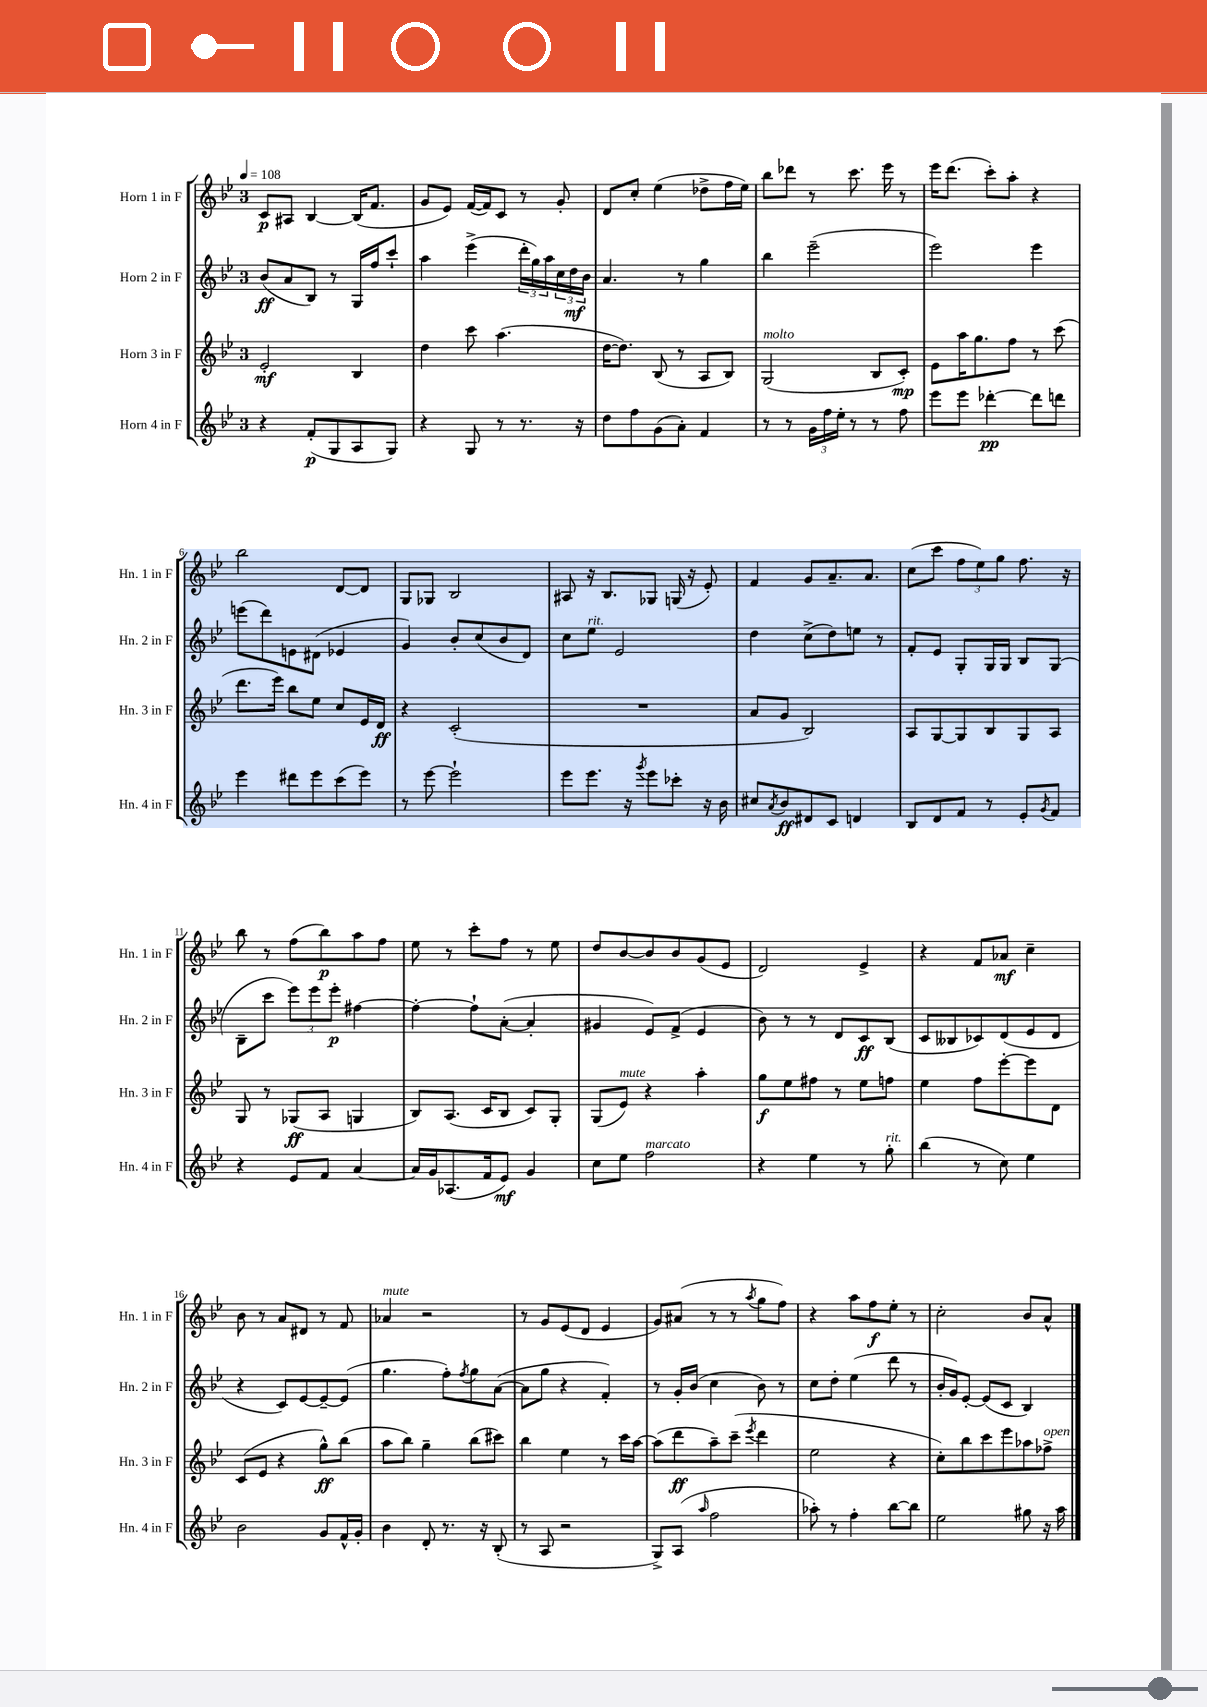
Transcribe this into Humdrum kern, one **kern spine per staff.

**kern	**kern	**kern	**kern
*staff4	*staff3	*staff2	*staff1
*clefG2	*clefG2	*clefG2	*clefG2
*k[b-e-]	*k[b-e-]	*k[b-e-]	*k[b-e-]
*M3/4	*M3/4	*M3/4	*M3/4
*MM108	*MM108	*MM108	*MM108
4r	2e-'/	(8b-/L	8c/L
.	.	8a/	8A#/J
(8f'/L	.	8B-/J)	[4B-/
8G/	.	8r	.
8A/	4B-/	16G/LL	(16B-/]LK
.	.	16ff/J	8.f/J
8G/J)	.	8ccc`/J	.
=	=	=	=
4r	4dd\	4aa\	8g/L
.	.	.	8e-/J)
8G/	8ccc\	(4eee-^\	([16f/LL
.	.	.	16f/]J)
8r	(4.aa\	.	8c/J
8.r	.	24ddd'\LL	8r
.	.	24gg\)	.
.	.	24aa\	.
.	.	24cc\	8g'/
.	.	24dd\	.
16r	.	.	.
.	.	24b-\JJ	.
=	=	=	=
8dd\L	[16dd\LK	4.a/	8d/L
.	8.dd\]J)	.	.
8ff\	.	.	8cc'/J
(8g\	(8B-/	.	(4ee-\
8a'\J)	8r	8r	.
4f/	8A/L	4gg\	8dd-^\L
.	8B-/J)	.	16ff\L
.	.	.	16ee-\JJ)
=	=	=	=
8r	(2G/	4bb-\	8bb-\L
8r	.	.	8ddd-\J
24g\LL	.	(2eee-~\	8r
24ff\	.	.	.
24ee-'\JJ	.	.	.
8r	.	.	8.ccc\
8r	8B-/L	.	.
.	.	.	16eee-\
8ff\	8c'/J)	.	8r
=	=	=	=
8eee-\L	8e-\L	2eee-\)	16eee-\LK
.	.	.	(8.ddd\J
8eee-\J	16aa\K	.	.
.	8.gg\	.	.
[4ddd-'\	.	.	8ccc'\L)
.	8ff\J	.	8aa'\J
8ddd-\]L	8r	4eee-\	4r
8ddd\J	(8ccc\	.	.
=	=	=	=
4eee-\	8.ddd\L	(8eee\L	2bb-\
.	.	8ddd\)	.
.	16eee-\Jk)	.	.
8ddd#\L	8bb-\L	8e\	.
8eee-\	8ee-\J	(8d#\J	.
(8ccc\	8cc/L	4e-/	[8d/L
8eee-\J)	16e-/L	.	8d/]J
.	16d/JJ	.	.
=	=	=	=
8r	4r	4g/)	8G/L
[8eee-\	.	.	8G-/J
2eee-`\]	(2c'/	8b-'/L	2B-/
.	.	(8cc/	.
.	.	8b-/	.
.	.	8d/J)	.
=	=	=	=
8eee-\L	2.r	8cc\L	8A#/
8.eee-\J	.	8ee-\J	16r
.	.	.	8.B-/L
.	.	2e-/	.
16r	.	.	.
8qggg/	.	.	.
8eee-\L	.	.	8G-/J
8ccc-'\J	.	.	(16G/
.	.	.	16r
16r	.	.	8e-'/)
16b-\	.	.	.
=	=	=	=
8cc#/L	8a/L	4dd\	4f/
8qa/	.	.	.
8b-/	8g/J	.	.
8d#/	2B-/)	(8cc^\L	8g/L
8c/J	.	8dd\)	8.a~/
4d/	.	8ee\J	.
.	.	.	8.a/J
.	.	8r	.
=	=	=	=
8B-/L	8A/L	8f'/L	(8cc\L
8d/	[8G/	8e-/J	8ccc\J
8f/J	8G/]	8G'/L	12ff\L
.	.	.	12ee-\)
8r	8B-/	16G/L	.
.	.	.	12gg\J
.	.	16G/JJ	.
8e-'/L	8G/	8B-/L	8.ff\
8qg/	.	.	.
8f/J	8A/J	(8G/J	.
.	.	.	16r
=	=	=	=
4r	8G/	8B-~\L	8bb-\
.	8r	8ccc\J	8r
8e-/L	(8G-/L	12eee-\L)	(8ff\L
.	.	12eee-\	.
8f/J	8A/J	.	8bb-\)
.	.	12eee-'\J	.
[4a/	4G/	[4ff#\	8aa\
.	.	.	8ff\J
=	=	=	=
16a/]LL	8B-/L)	4ff#'\_	8ee-\
16g/J	.	.	.
(8.A-/	(8.A/J	.	8r
.	.	8ff#`\]L	8ccc'\L
16f/k	16c/LK	.	.
8e-/J)	8B-/J	([8a'\J	8ff\J
4g/	8c/L)	4a'/]	8r
.	8G'/J	.	8ee-\
=	=	=	=
8cc\L	(8G/L	4g#/	8dd/L
8ee-\J	8e-/J)	.	[8b-/
2ff\	4r	8e-/L)	8b-/]
.	.	(8f^/J	8b-/
.	4aa'\	4e-/	(8g/
.	.	.	8e-/J
=	=	=	=
4r	8gg\L	8b-\)	2d/)
.	8ee-\	8r	.
4ee-\	8ff#\J	8r	.
.	8r	8d/L	.
8r	8ee-\L	8c/	4e-^/
8gg'\	8ff\J	(8B-/J	.
=	=	=	=
(4bb-\	4ee-\	8c/L	4r
.	.	8B--/	.
8r	8ff\L	8c-/)	8f/L
8cc\)	[8eee-'\	(8d/	8a-/J
4ee-\	8eee-\]	8e-/	4cc~\
.	8d\J	8d/J	.
=	=	=	=
2b-\	(8c/L	4r	8b-\
.	8e-/J	.	8r
.	4r	8c/L)	8a/L
.	.	[8e-/	8d#/J
8g/L	8gg^^\L)	8e-~/_	8r
16f^^/L	(8bb-\J	(8e-/]J	8f/
16g'/JJ	.	.	.
=	=	=	=
4b-\	8aa\L	4.gg\	4a-/
.	8bb-\J)	.	.
8d'/	4gg~\	.	2r
8.r	.	8ff'\L)	.
.	.	8qff/	.
.	(8bb-\L	8gg\	.
16r	.	.	.
(8B-'/	8ccc#\J)	([8a\J	.
=	=	=	=
8r	4bb-\	8a\]L	8r
8A/	.	8gg\J	8g/L
2r	4ee-\	4r	(8e-/
.	.	.	8d/J
.	8r	4f'/)	4e-/
.	16ccc\LL	.	.
.	[16aa\JJ	.	.
=	=	=	=
8G^/L)	(8aa\]L	8r	8g/L)
(8A/J	8ddd\	16g'/LL	(8a#/J
.	.	(16b-/JJ	.
16qqaa/	.	.	.
2ff\	8aa~\)	4cc\	8r
.	(8ccc~\J	.	8r
.	8qeee-/	.	8qaa/
.	4ddd\	8b-\)	8gg\L
.	.	8r	8ff\J)
=	=	=	=
8aa-'\)	2ee-\	8cc\L	4r
8r	.	8dd'\J	.
4ff'\	.	(4ee-\	8aa\L
.	.	.	8ff\
[8bb-\L	4r	8ddd\	8ee-'\J
8bb-\]J	.	8r	8r
=	=	=	=
2ee-\	8cc'\L)	16b-'/LL	2cc'\
.	.	16g/J)	.
.	8bb-\	[8e-'/J	.
.	8ccc\	(8e-/]L	.
.	8eee-\	8c/J	.
8gg#\	8aa-\	4B-/)	8b-/L
16r	8ff-^\J	.	8a^^/J
16aa\	.	.	.
==	==	==	==
*-	*-	*-	*-
